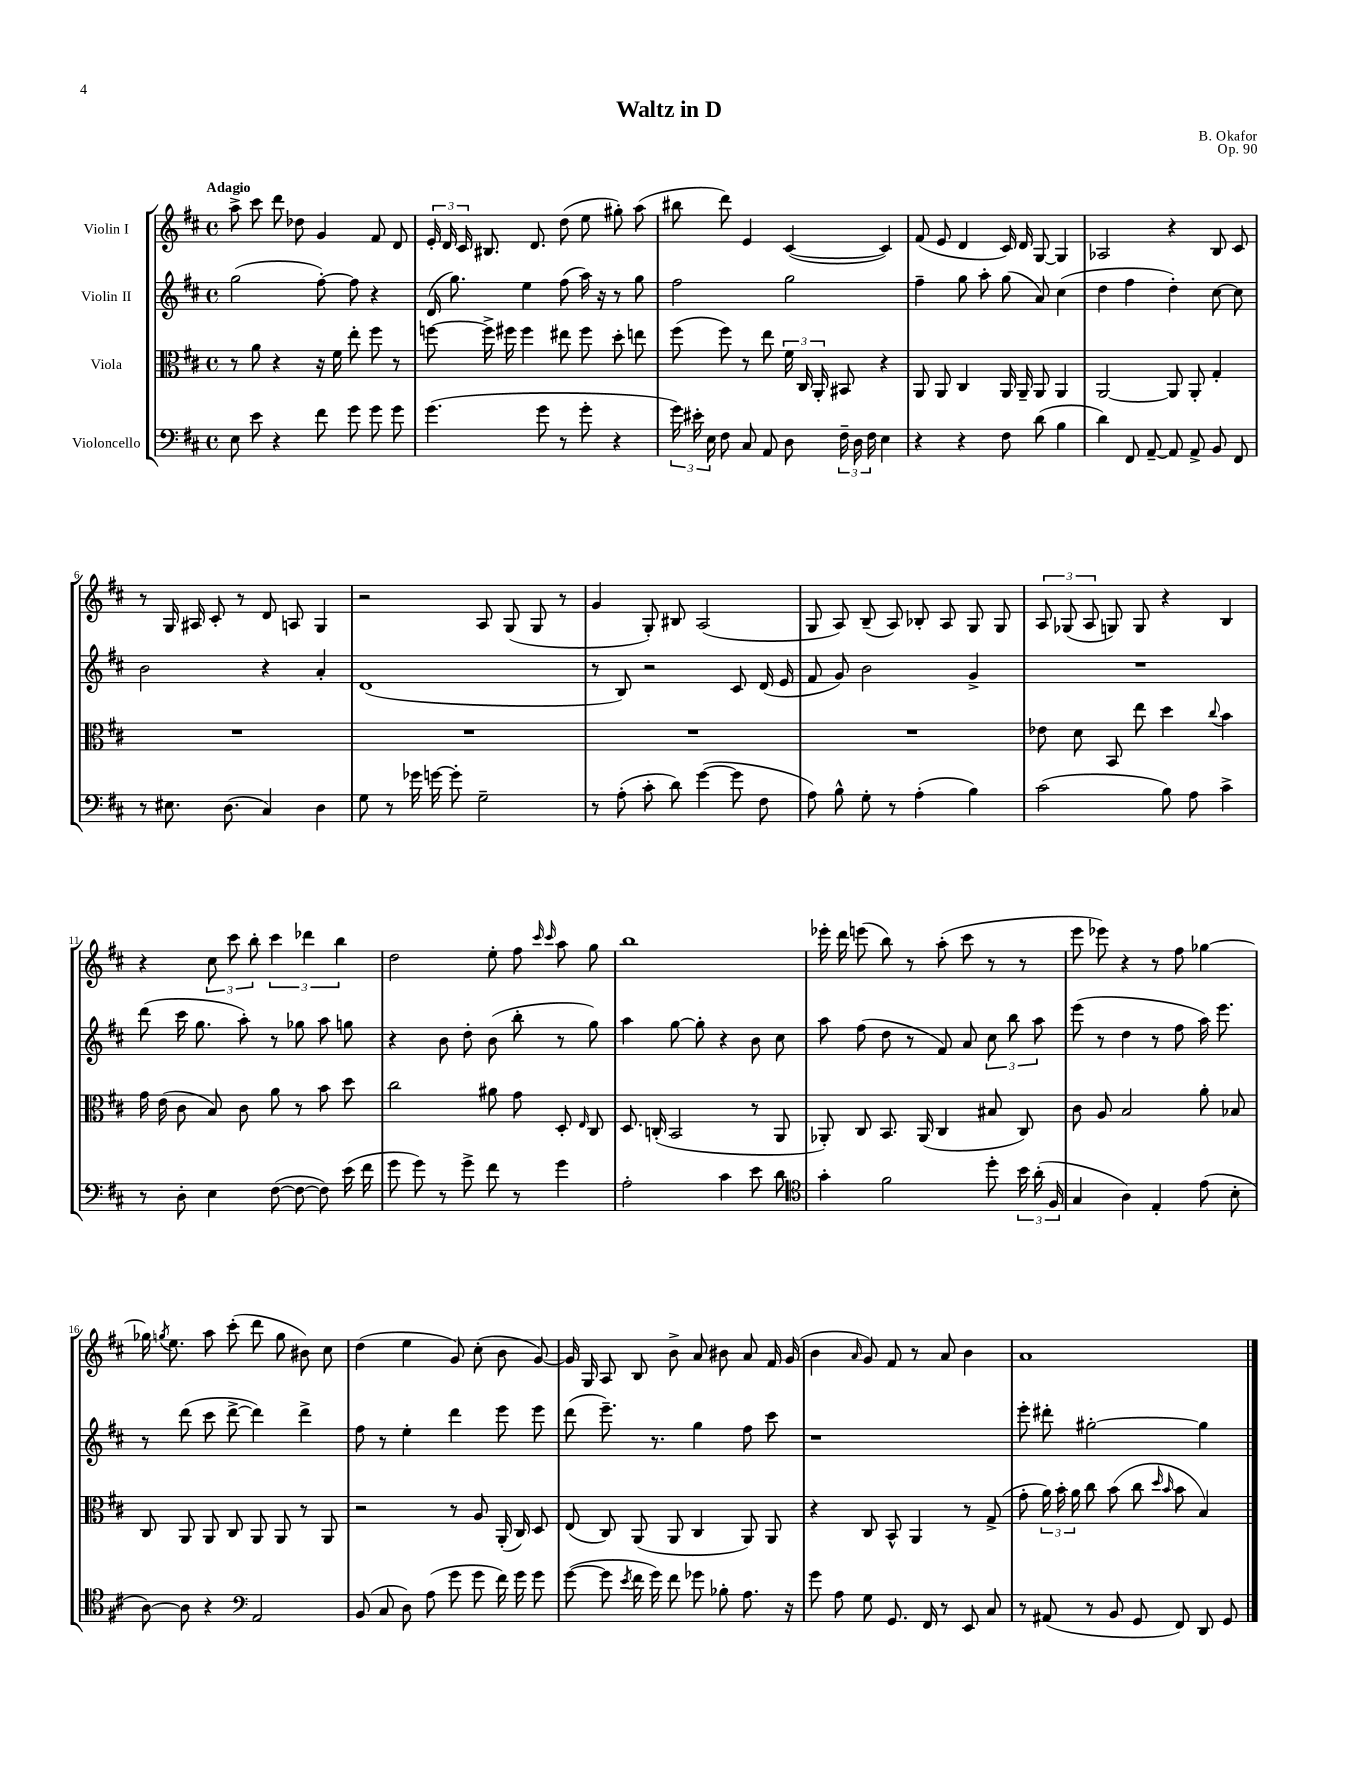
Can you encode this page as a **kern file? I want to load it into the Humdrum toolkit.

**kern	**kern	**kern	**kern
*staff4	*staff3	*staff2	*staff1
*clefF4	*clefC3	*clefG2	*clefG2
*k[f#c#]	*k[f#c#]	*k[f#c#]	*k[f#c#]
*M4/4	*M4/4	*M4/4	*M4/4
*met(c)	*met(c)	*met(c)	*met(c)
8E	8r	(2gg	8aa^
8e	8a	.	8ccc#
4r	4r	.	8ddd
.	.	.	8dd-
8f#	16r	[8ff#')	4g
.	16f#	.	.
8g	8ee'	8ff#]	.
8g	8ff#	4r	8f#
8g	8r	.	8d
=	=	=	=
(4.g	[8ff	(16d	24e'
.	.	.	24d
.	.	8.gg)	.
.	.	.	24c#
.	16ff^]	.	8.B#
.	16ff#	.	.
.	4ff#	4ee	.
.	.	.	8.d
8g	.	.	.
8r	8ee#	(8ff#	(8dd
8g'	8ff#	16aa)	8ee
.	.	16r	.
4r	8dd'	8r	8gg#')
.	8ee	8gg	(8aa
=	=	=	=
24g)	(8ff#	2ff#	8bb#
24e#'	.	.	.
24E	.	.	.
8F#	8ff#)	.	8ddd)
8C#	8r	.	4e
8AA	8ee	.	.
8D	24f#	2gg	([4c#
.	24C#	.	.
.	24AA'	.	.
24F#~	8BB#	.	.
24D	.	.	.
24F#	.	.	.
4E	4r	.	4c#])
=	=	=	=
4r	8AA	4ff#~	(8f#
.	8AA	.	8e
4r	4C#	8gg	4d
.	.	8aa'	.
8F#	16AA	(8gg	16c#)
.	16AA~	.	16d
(8d	8AA	8a)	[8G
4B	4AA	(4cc#	4G]
=	=	=	=
4d)	[2AA	4dd	2A-
8FF#	.	4ff#	.
[8AA~	.	.	.
8AA]	8AA]	4dd')	4r
8AA^	8AA'	.	.
8BB	4G'	[8cc#	8B
8FF#	.	8cc#]	8c#
=	=	=	=
8r	1r	2b	8r
8.E#	.	.	16G
.	.	.	16A#
.	.	.	8c#'
(8.D	.	.	.
.	.	.	8r
4C#)	.	4r	8d
.	.	.	8A
4D	.	4a'	4G
=	=	=	=
8G	1r	(1d	2r
8r	.	.	.
16g-	.	.	.
[16g	.	.	.
8g']	.	.	.
2G~	.	.	8A
.	.	.	(8G
.	.	.	8G
.	.	.	8r
=	=	=	=
8r	1r	8r	4g
(8A'	.	8B)	.
8c#'	.	2r	8G')
8d)	.	.	8B#
([4g	.	.	(2A
8g]	.	8c#	.
8F#	.	(16d	.
.	.	16e	.
=	=	=	=
8A)	1r	8f#	8G
8B^^	.	8g)	8A)
8G'	.	2b	(8B~
8r	.	.	8A)
(4A'	.	.	8B-'
.	.	.	8A
4B)	.	4g^	8G
.	.	.	8G
=	=	=	=
(2c#	8e-	1r	12A
.	.	.	(12G-
.	8d	.	.
.	.	.	12A
.	8BB	.	8G)
.	8ee	.	8G
8B)	4dd	.	4r
8A	.	.	.
.	8qqcc#	.	.
4c#^	4b	.	4B
=	=	=	=
8r	16g	(8ddd	4r
.	(16e	.	.
8D'	8c#	16ccc#	.
.	.	8.gg	.
4E	8B)	.	12cc#
.	.	.	12ccc#
.	8c#	8aa')	.
.	.	.	12bb'
([8F#	8a	8r	6ccc#
8F#_	8r	8gg-	.
.	.	.	6ddd-
8F#])	8b	8aa	.
.	.	.	6bb
(16e	8dd	8gg	.
16f#	.	.	.
=	=	=	=
8g	2cc#	4r	2dd
8g)	.	.	.
8r	.	8b	.
8g^	.	8dd'	.
8f#	8a#	(8b	8ee'
8r	8g	8bb'	8ff#
.	.	.	16qqccc#
.	.	.	16qqccc#
4g	8D'	8r	8aa
.	16qqE	.	.
.	8C#	8gg)	8gg
=	=	=	=
2A'	8.D	4aa	1bb
.	(16C'	.	.
.	2BB	[8gg	.
.	.	8gg']	.
4c#	.	4r	.
8e	8r	8b	.
8d	8AA	8cc#	.
=	=	=	=
*clefC4	*	*	*
4g'	8AA-')	8aa	16eee-'
.	.	.	16ddd
.	8C#	(8ff#	(8eee
2f#	8.BB	8dd	8bb)
.	.	8r	8r
.	(16AA-	.	.
.	4C#	8f#)	(8aa'
.	.	8a	8ccc#
8dd'	8B#	12cc#	8r
.	.	12bb	.
24b	8C#)	.	8r
(24a'	.	12aa	.
24F#	.	.	.
=	=	=	=
4G	8c#	(8eee	8eee
.	8A	8r	8eee-)
4A)	2B	4dd	4r
4E'	.	8r	8r
.	.	8ff#	8ff#
(8e	8a'	16aa)	[4gg-
.	.	8.eee	.
8B'	8B-	.	.
=	=	=	=
[8A)	8C#	8r	16gg-]
.	.	.	8qgg
.	.	.	8.ee
8A]	8AA	(8ddd	.
4r	8AA	8ccc#	8aa
.	8C#	[8ddd^	(8ccc#'
*clefF4	*	*	*
2AA	8AA	4ddd])	8ddd
.	8AA	.	8gg
.	8r	4ddd^	8b#)
.	8AA	.	8cc#
=	=	=	=
(8BB	2r	8ff#	(4dd
8C#	.	8r	.
8D)	.	4ee'	4ee
(8A	.	.	.
8g	8r	4ddd	8g)
8g	8A	.	(8cc#'
16f#)	(16AA'	8eee	8b
16g	16C#)	.	.
8g	8D	8eee	[8g)
=	=	=	=
([8g	(8E	(8ddd	16g]
.	.	.	16G
8g]	8C#)	8.eee~)	8A
8qe	.	.	.
16f#	(8AA	.	8B
16g)	.	8.r	.
8f#	8AA	.	8b^
8g-	4C#	4gg	8a
8B-'	.	.	8b#
8.A	8AA)	8ff#	8a
.	8AA	8ccc#	16f#
16r	.	.	(16g
=	=	=	=
8g	4r	1r	4b
8A	.	.	.
.	.	.	16qqa
8G	8C#	.	8g)
8.GG	8BB^^	.	8f#
.	4AA	.	8r
16FF#	.	.	.
8r	.	.	8a
8EE	8r	.	4b
8C#	(8G^	.	.
=	=	=	=
8r	8g'	8eee'	1a
(8AA#	24a)	8ddd#'	.
.	24b'	.	.
.	24a	.	.
8r	8cc#	[2gg#'	.
8BB	(8b	.	.
8GG	8cc#	.	.
.	16qqdd	.	.
.	16qqb	.	.
8FF#)	8b	.	.
8DD	4B)	4gg#]	.
8GG	.	.	.
==	==	==	==
*-	*-	*-	*-
